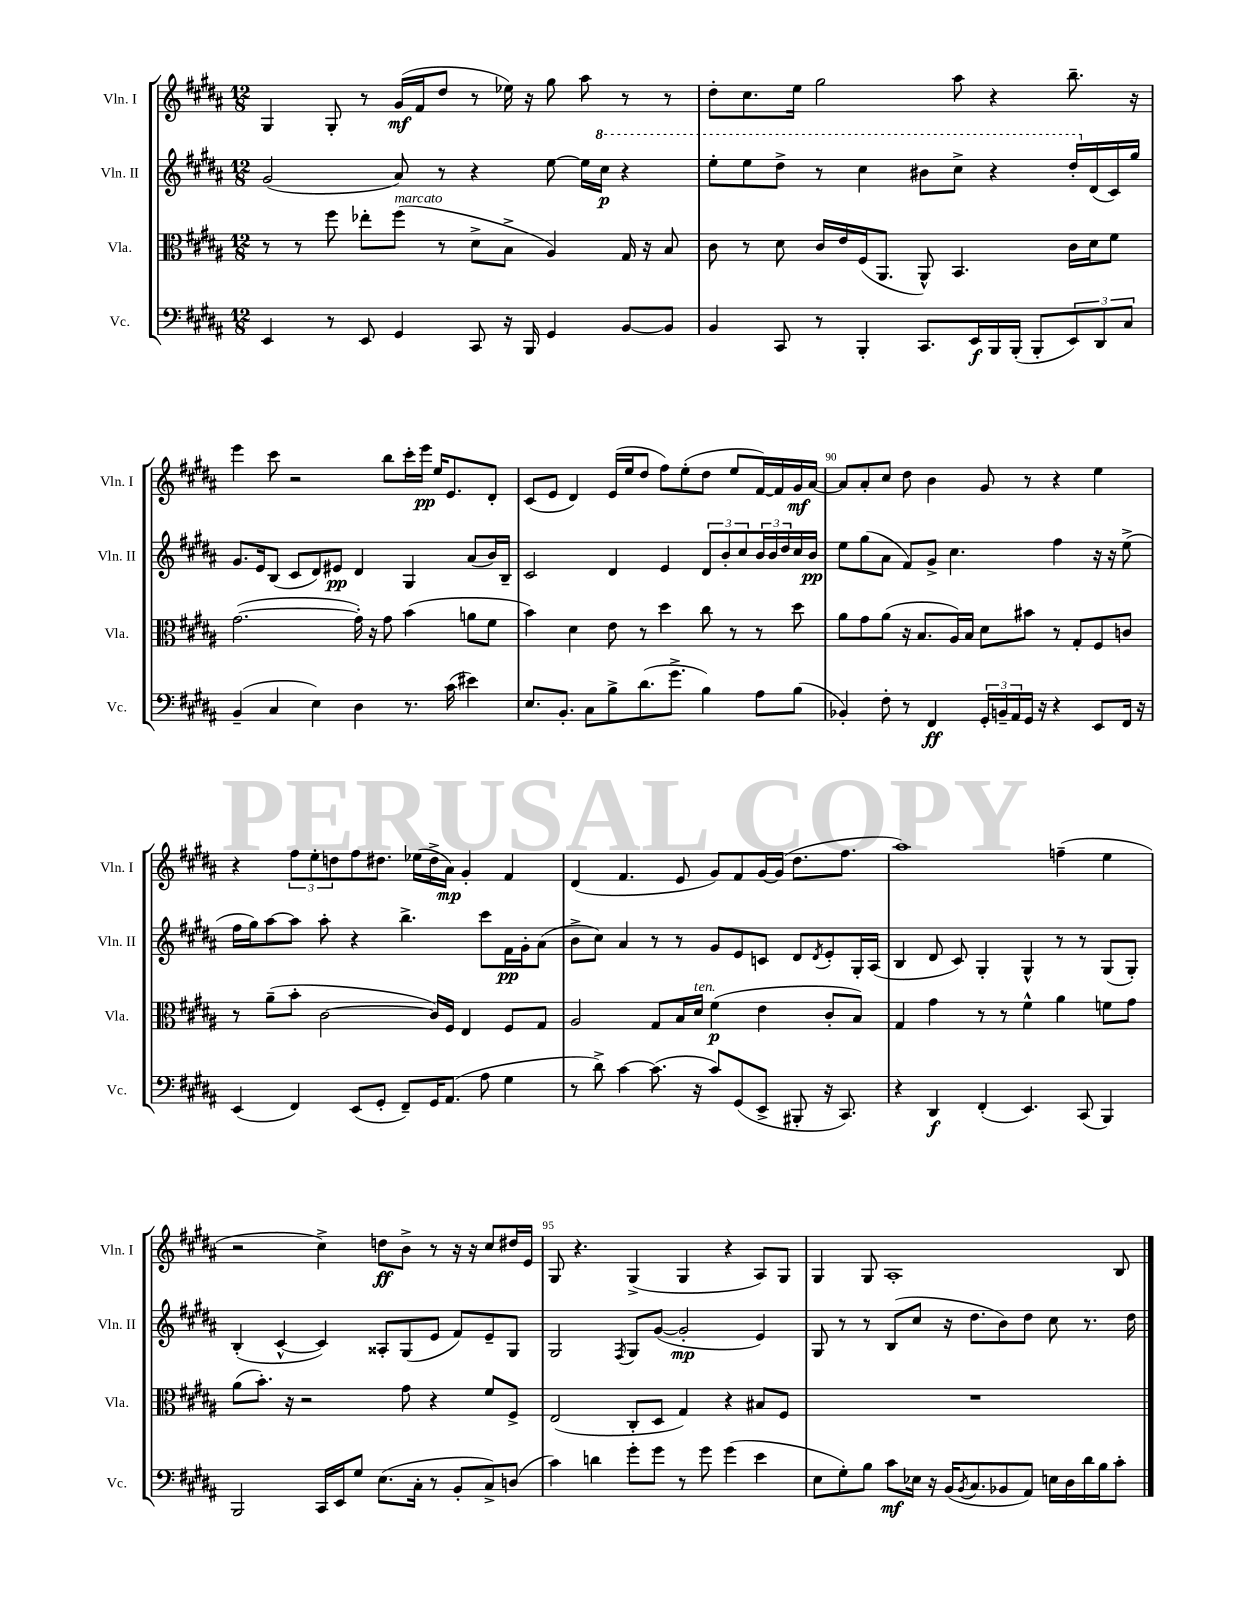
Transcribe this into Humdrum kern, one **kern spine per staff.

**kern	**kern	**kern	**kern
*staff4	*staff3	*staff2	*staff1
*clefF4	*clefC3	*clefG2	*clefG2
*k[f#c#g#d#a#]	*k[f#c#g#d#a#]	*k[f#c#g#d#a#]	*k[f#c#g#d#a#]
*M12/8	*M12/8	*M12/8	*M12/8
4EE	8r	(2g#	4G#
.	8r	.	.
8r	8ff#	.	8G#'
8EE	8ee-'	.	8r
4GG#	(8ff#	8a#)	(16g#
.	.	.	16f#
.	8r	8r	8dd#
8CC#	8d#^	4r	8r
16r	8B^	.	16ee-)
16BBB	.	.	16r
4GG#	4A#)	[8ee	8gg#
.	.	16ee]	8aa#
.	.	16ccc#	.
[8BB	16G#	4r	8r
.	16r	.	.
8BB]	8B	.	8r
=	=	=	=
4BB	8c#	8eee'	8dd#'
.	8r	8eee	8.cc#
8CC#	8d#	8ddd#^	.
.	.	.	16ee
8r	16c#	8r	2gg#
.	16e	.	.
4BBB'	(16F#	4ccc#	.
.	8.AA#	.	.
8.CC#	8AA#^^)	8bb#	.
.	4.BB	8ccc#^	8aa#
16EE	.	.	.
16BBB	.	4r	4r
(16BBB'	.	.	.
8BBB'	.	.	.
12EE)	16c#	16ddd#'	8.bb~
.	16d#	(16d#	.
12DD#	.	.	.
.	8f#	16c#)	.
12C#	.	.	.
.	.	16gg#	16r
=	=	=	=
(4BB~	([2.g#	8.g#	4eee
.	.	16e	.
4C#	.	(8B	8ccc#
.	.	8c#	2r
4E)	.	8d#)	.
.	.	8e#	.
4D#	16g#'])	4d#	.
.	16r	.	.
.	8g#	.	8bb
8.r	(4b	4G#	16ccc#'
.	.	.	16eee
.	.	.	16ee
(16c#	.	.	8.e
4e#)	8a	(8a#	.
.	8f#	16b)	8d#'
.	.	16B~	.
=	=	=	=
8.E	4b)	2c#	(8c#
.	.	.	8e
8.BB'	.	.	.
.	4d#	.	4d#)
8C#	.	.	.
8B^	8e	4d#	(16e
.	.	.	16ee
(8.d#	8r	.	8dd#
.	4dd#	4e	8ff#)
8.g#^	.	.	.
.	.	.	(8ee'
4B)	8cc#	12d#	8dd#
.	.	12b'	.
.	8r	.	8ee
.	.	12cc#	.
8A#	8r	24b	[16f#)
.	.	24b	.
.	.	.	16f#]
.	.	24dd#	.
(8B	8dd#	16cc#	16g#
.	.	16b	[16a#
=	=	=	=
4BB-')	8a#	8ee	8a#]
.	8g#	(8gg#	8a#'
8F#'	(8a#	8a#	8cc#
8r	16r	8f#)	8dd#
.	8.B	.	.
4FF#	.	8g#^	4b
.	16A#)	4.cc#	.
.	16B	.	.
24GG#'	8d#	.	8g#
24BB~	.	.	.
24AA#	.	.	.
16GG#	8b#	.	8r
16r	.	.	.
4r	8r	4ff#	4r
.	8G#'	.	.
8EE	8F#	16r	4ee
.	.	16r	.
16FF#	8c	(8ee^	.
16r	.	.	.
=	=	=	=
(4EE	8r	16ff#	4r
.	.	16gg#)	.
.	(8a#~	[8aa#	.
4FF#)	8b'	8aa#]	12ff#
.	.	.	12ee'
.	[2c#	8aa#'	.
.	.	.	12dd
(8EE	.	4r	8ff#
8GG#'	.	.	8.dd#
8FF#~)	.	4.bb^	.
.	.	.	(16ee-
16GG#	16c#])	.	16dd#^
(8.AA#	16F#	.	16a#)
.	4E	.	4g#'
8A#	.	8ccc#	.
4G#	8F#	16f#	4f#
.	.	16g#'	.
.	8G#	(8a#	.
=	=	=	=
8r	2A#	8b^	(4d#
8d#^)	.	8cc#)	.
[4c#	.	4a#	4.f#
(8.c#]	8G#	8r	.
.	16B	8r	8e
16r	16d#	.	.
8c#)	(4f#	8g#	8g#)
(8GG#	.	8e	8f#
8EE^	4e	8c	[16g#
.	.	.	(16g#]
8BBB#'	.	8d#	8.dd#
.	.	8qd#	.
16r	8c#'	8e'	.
8.CC#)	.	.	8.ff#
.	8B)	16G#'	.
.	.	(16A#	.
=	=	=	=
4r	4G#	4B	1aa#)
4DD#	4g#	8d#	.
.	.	8c#)	.
(4FF#'	8r	4G#'	.
.	8r	.	.
4.EE)	4f#^^	4G#^^	.
.	4a#	8r	(4ff~
(8CC#	.	8r	.
4BBB)	8f	(8G#	4ee
.	8g#	8G#')	.
=	=	=	=
2BBB	(8a#	(4B'	2r
.	8.b')	.	.
.	.	[4c#^^	.
.	16r	.	.
.	2r	.	.
16CC#	.	4c#])	4cc#^)
16EE	.	.	.
8G#	.	.	.
(8.E	.	8A##'	8dd
.	8g#	(8G#	8b^
16C#'	.	.	.
8r	4r	8e	8r
8BB'	.	8f#)	16r
.	.	.	16r
8C#^)	8f#	8e~	8cc#
(8D	8F#^	8G#	16dd#
.	.	.	16e
=	=	=	=
4c#)	(2E	2G#	8G#
.	.	.	4.r
4d	.	.	.
.	.	8qF#	.
8g#'	8C#'	8G#	(4G#^
8g#	8D#	([8g#	.
8r	4G#)	2g#']	4G#
8g#	.	.	.
(4g#	4r	.	4r
4e	8B#	4e)	8A#)
.	8F#	.	8G#
=	=	=	=
8E	1.r	8G#	4G#
8G#')	.	8r	.
8B	.	8r	8G#
8c#	.	(8B	1A#'
16E-	.	8cc#	.
16r	.	.	.
(16BB	.	16r	.
8qBB	.	.	.
8.C#	.	8.dd#	.
8BB-	.	8b)	.
8AA#)	.	8dd#	.
16E	.	8cc#	.
16D#	.	.	.
16d#	.	8.r	.
16B	.	.	.
8c#'	.	.	8B
.	.	16dd#	.
==	==	==	==
*-	*-	*-	*-
